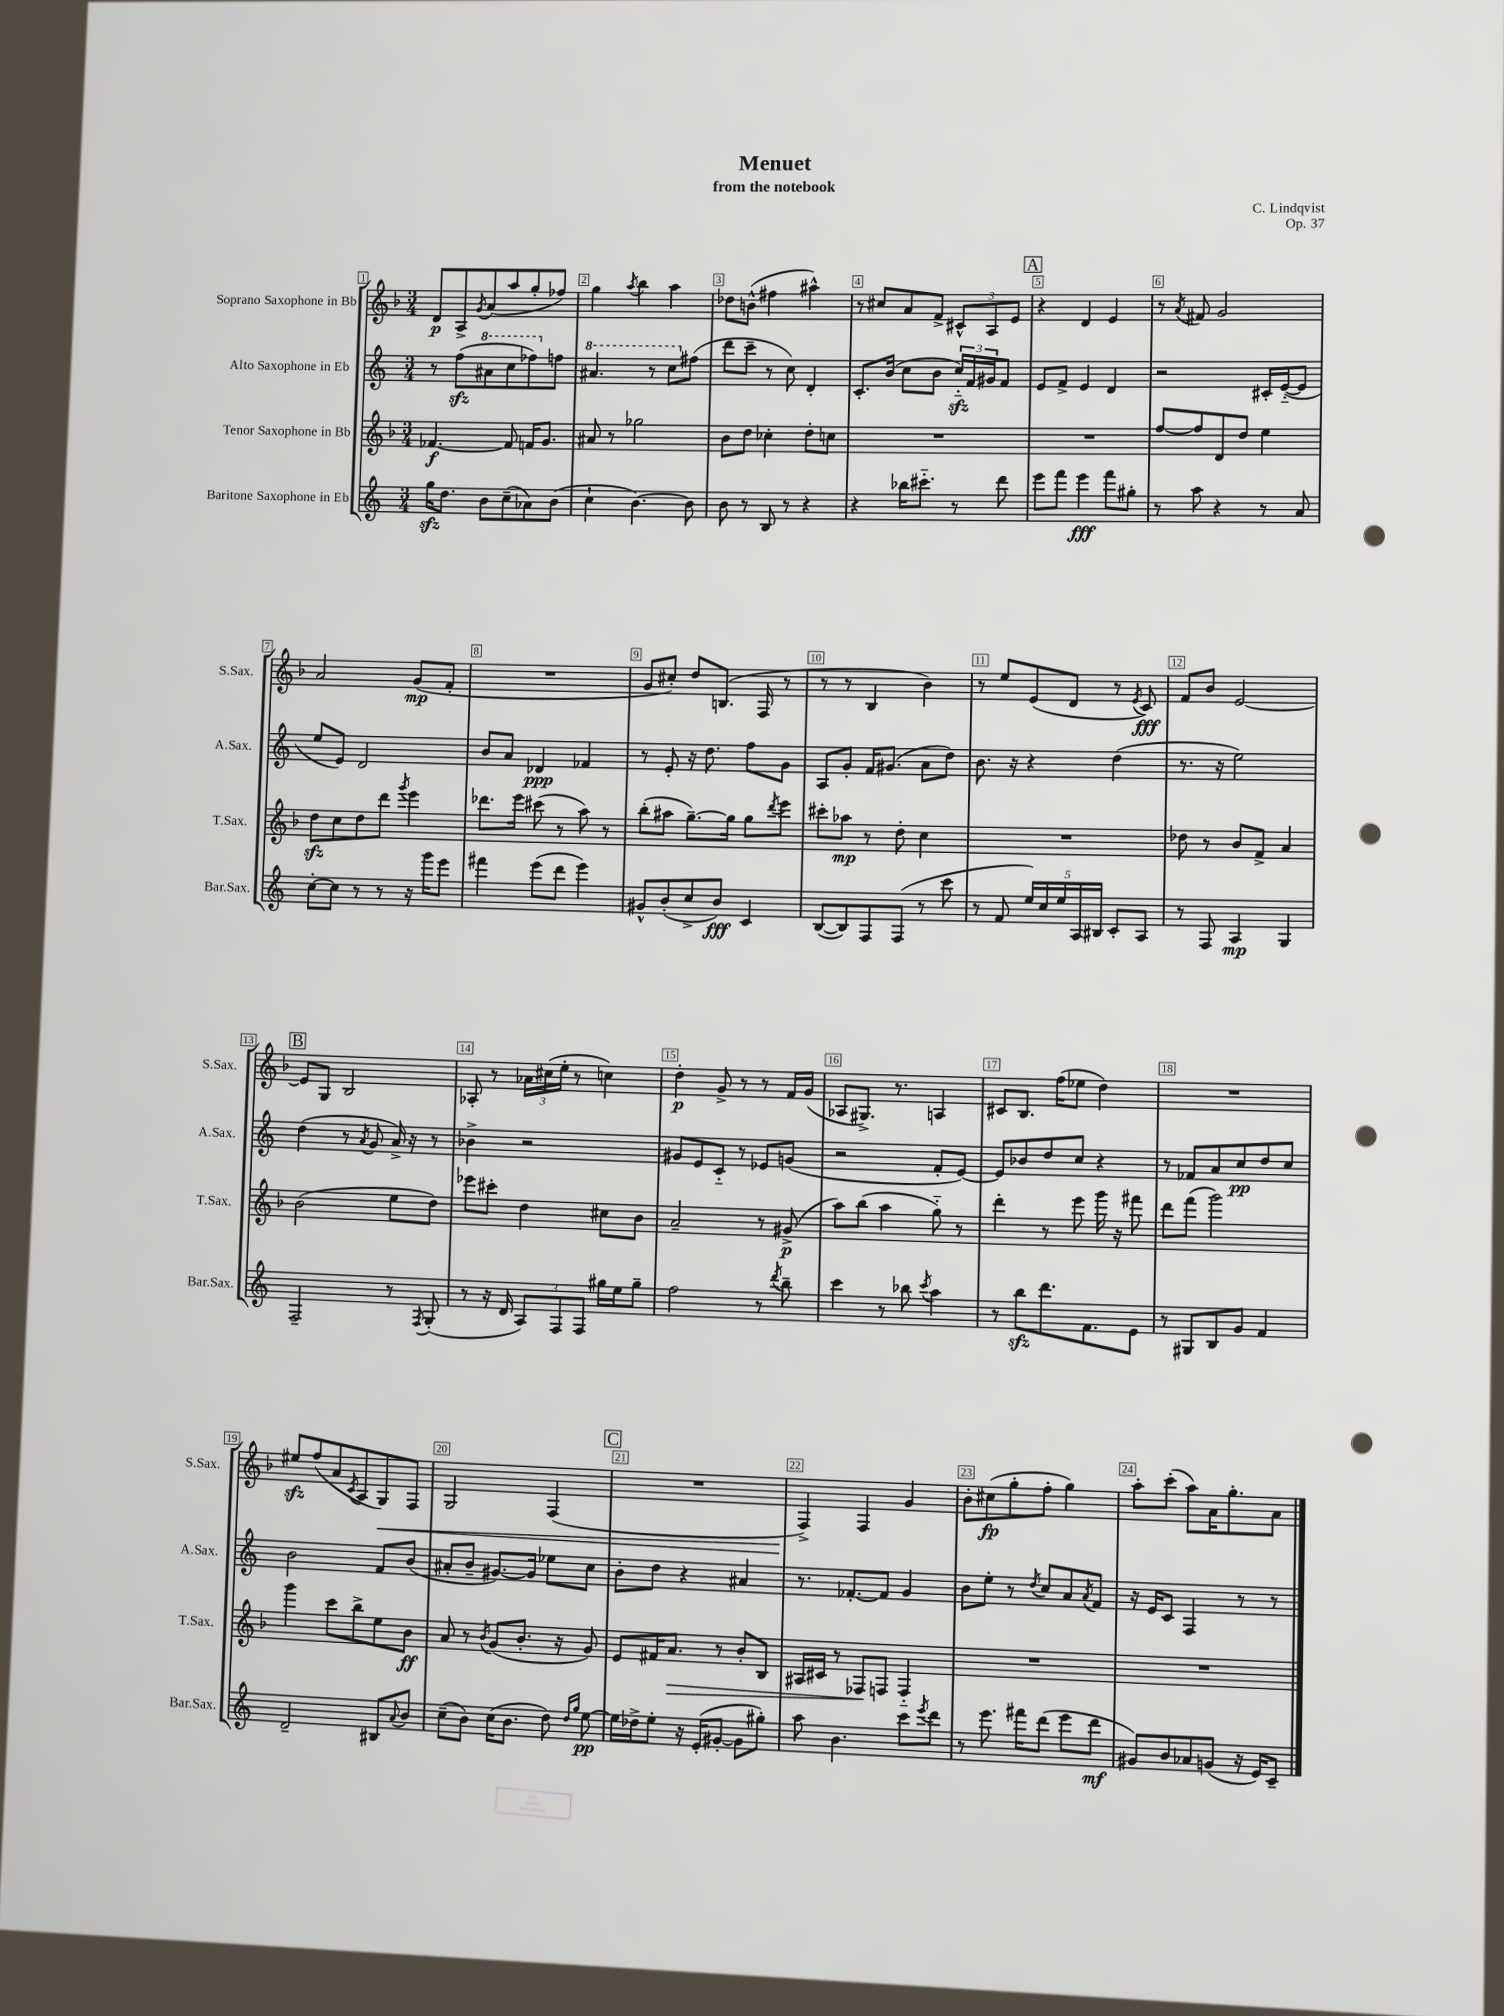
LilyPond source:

\header { title = "Menuet" composer = "C. Lindqvist" subtitle = "from the notebook" opus = "Op. 37" }
<<
\new StaffGroup <<
\new Staff = "s0" \with { instrumentName = "Soprano Saxophone in Bb" shortInstrumentName = "S.Sax." } {
    \clef treble \key f \major \numericTimeSignature \time 3/4
    d'8\p a8-> \acciaccatura { g'8 } a'8( a''8 g''8-. fes''8) |
    g''4 \acciaccatura { a''8 } bes''4 a''4 |
    des''8 b'8-^( fis''4 ais''4-^) |
    r8 cis''8 a'8 f'8-> \tuplet 3/2 { cis'8-^ a8 e'8 } |
    \mark \markup { \box "A" } r4 d'4 e'4 |
    r8 \acciaccatura { a'8 } fis'8 g'2 |
    a'2 g'8\mp( f'8-. |
    R2. |
    g'8 cis''8-.) d''8 b8.( f16 r8 |
    r8 r8 bes4 bes'4) |
    r8 e''8 e'8( d'8 r8 \acciaccatura { e'8 } c'8\fff) |
    f'8 bes'8 e'2~ |
    \mark \markup { \box "B" } e'8 g8 bes2 |
    aes8-. r8 \tuplet 3/2 { aes'16 cis''16( e''16-. } r8 c''4) |
    d''4-.\p g'8-> r8 r8 f'16 g'16( |
    aes8 gis8.->) r8. a4 |
    cis'8 bes8. f''16( ees''8 d''4) |
    R2. |
    eis''8\sfz f''8( a'8 \acciaccatura { c'8 } a8 g8\<) f8 |
    g2 f4( |
    \mark \markup { \box "C" } R2. |
    f4->\!) f4 g'4 |
    bes'8-. cis''8\fp( g''8-. f''8-. g''4) |
    a''8-. c'''8-.( a''8) a'16 g''8.-. a'8 \bar "|." |
}
\new Staff = "s1" \with { instrumentName = "Alto Saxophone in Eb" shortInstrumentName = "A.Sax." } {
    \clef treble \key c \major \numericTimeSignature \time 3/4
    r8 f''8\sfz( \ottava #1 ais''8 c'''8 fes'''8) \ottava #0 f''!8 |
    \ottava #1 ais''4. r8 c'''8 \ottava #0 fis''8( |
    d'''8 c'''8-- r8 c''8) d'4-. |
    c'8.-. b'16( c''8 b'8 \tuplet 3/2 { c''16-_\sfz) f'16 gis'16 } f'8 |
    \mark \markup { \box "A" } e'8 f'8-> e'4 d'4 |
    r2 cis'16-. e'16~-_( e'8 |
    e''8 e'8) d'2 |
    b'8 a'8 des'4\ppp fes'4 |
    r8 e'8-. r16 d''8. f''8 g'8 |
    a8 g'8-. f'16 gis'8.( a'8 d''8) |
    b'8. r16 r4 d''4( |
    r8. r16 e''2) |
    \mark \markup { \box "B" } d''4( r8 \acciaccatura { a'8 } g'8 a'16->) r16 r8 |
    bes'4-> r2 |
    gis'8 e'8 c'8-_ r8 ees'8 g'8( |
    r2 f'8-. e'8~) |
    e'8 bes'8 d''8 c''8 r4 |
    r8 fes'8 a'8 c''8\pp d''8 c''8 |
    b'2 f'8 b'8( |
    ais'8-. b'8-- gis'8.~) gis'16 ees''8 c''8 |
    \mark \markup { \box "C" } b'8-. d''8 r4 ais'4 |
    r8. fes'8.~-. fes'8 g'4 |
    b'8 e''8-. r8 \acciaccatura { d''8 } c''8 a'8 \acciaccatura { a'8 } f'8 |
    r16 e'16 c'8 f4 r8 r8 \bar "|." |
}
\new Staff = "s2" \with { instrumentName = "Tenor Saxophone in Bb" shortInstrumentName = "T.Sax." } {
    \clef treble \key f \major \numericTimeSignature \time 3/4
    fes'4.~\f fes'8 f'16 g'8. |
    ais'8 r8 ges''2 |
    bes'8 d''8 ces''4-. d''8-. c''8 |
    R2. |
    \mark \markup { \box "A" } R2. |
    f''8~ f''8 d'8 d''8 e''4 |
    d''8\sfz c''8 d''8 d'''8 \acciaccatura { g'''8 } e'''4 |
    des'''8. e'''16 cis'''8( r8 a''8) r8 |
    bes''8-.( ais''8 g''8.~--) g''16 g''8 \acciaccatura { d'''8 } e'''8 |
    cis'''8-. aes''8\mp r8 d''8-. c''4 |
    R2. |
    des''8 r8 bes'8 f'8-> a'4 |
    \mark \markup { \box "B" } bes'2( e''8 d''8) |
    ees'''8 cis'''8-. d''4 cis''8 bes'8 |
    a'2-- r8 gis'8->\p( |
    a''8) bes''8( a''4 g''8-_) r8 |
    d'''4-. r8 e'''8 g'''16 r16 fis'''8 |
    d'''8 f'''8( g'''2) |
    g'''4 c'''8 bes''8-> e''8 bes'8\ff |
    a'8 r8 \acciaccatura { bes'8 } g'8( bes'8.-. r16 g'8) |
    \mark \markup { \box "C" } e'8 fis'16 a'8.\> r8 bes'8-. bes8 |
    ais16 cis'16 r8 fes8\! f8 f4-_ |
    R2. |
    R2. \bar "|." |
}
\new Staff = "s3" \with { instrumentName = "Baritone Saxophone in Eb" shortInstrumentName = "Bar.Sax." } {
    \clef treble \key c \major \numericTimeSignature \time 3/4
    g''16\sfz d''8. b'8 c''8--( aes'8) b'8( |
    c''4-! b'4.~) b'8 |
    b'8 r8 b8 r8 r4 |
    r4 bes''16 cis'''8.-_ r8 d'''8 |
    \mark \markup { \box "A" } e'''8 f'''8 e'''4\fff f'''8 gis''8-. |
    r8 a''8 r4 r8 a'8 |
    c''8~-. c''8 r8 r8 r16 g'''16 e'''8 |
    fis'''4 e'''8( d'''8 e'''4) |
    gis'8-^ b'8-.( c''8-> b'8\fff) c'4 |
    b8~( b8) f8 f8( r8 c'''8 |
    r8 f'8 \tuplet 5/4 { e''16) c''16 e''16 a16 bis16 } c'8-. a8 |
    r8 f8 a4\mp g4 |
    \mark \markup { \box "B" } f2-- r8 \acciaccatura { f8 } g8-.( |
    r8 r16 d'16 \tuplet 3/2 { a8) f8 f8 } gis''16 e''16 gis''8-- |
    f''2 r8 \acciaccatura { d'''8 } b''8-- |
    c'''4 r8 bes''8 \acciaccatura { c'''8 } a''4 |
    r8 b''8\sfz d'''8. f'8. e'8 |
    r8 gis8 b8 g'8 f'4 |
    d'2-- bis8 \appoggiatura { a'8 } b'8 |
    c''8--( b'8) c''16( b'8. d''8) \grace { d''16 g''16 } e''8~\pp |
    \mark \markup { \box "C" } e''16 des''16-> e''8-. r16 e'16-.( gis'8~-. gis'8 gis''8-.) |
    a''8 b'4. c'''8 \acciaccatura { e'''8 } d'''8 |
    r8 e'''8. fis'''16 d'''8( e'''8 d'''8\mf |
    gis'8) b'8 aes'8 g'8( r16 e'16) c'8-- \bar "|." |
}
>>
>>
\layout { \context { \Score \override BarNumber.break-visibility = ##(#f #t #t) barNumberVisibility = #all-bar-numbers-visible \override BarNumber.stencil = #(make-stencil-boxer 0.1 0.3 ly:text-interface::print) } }
